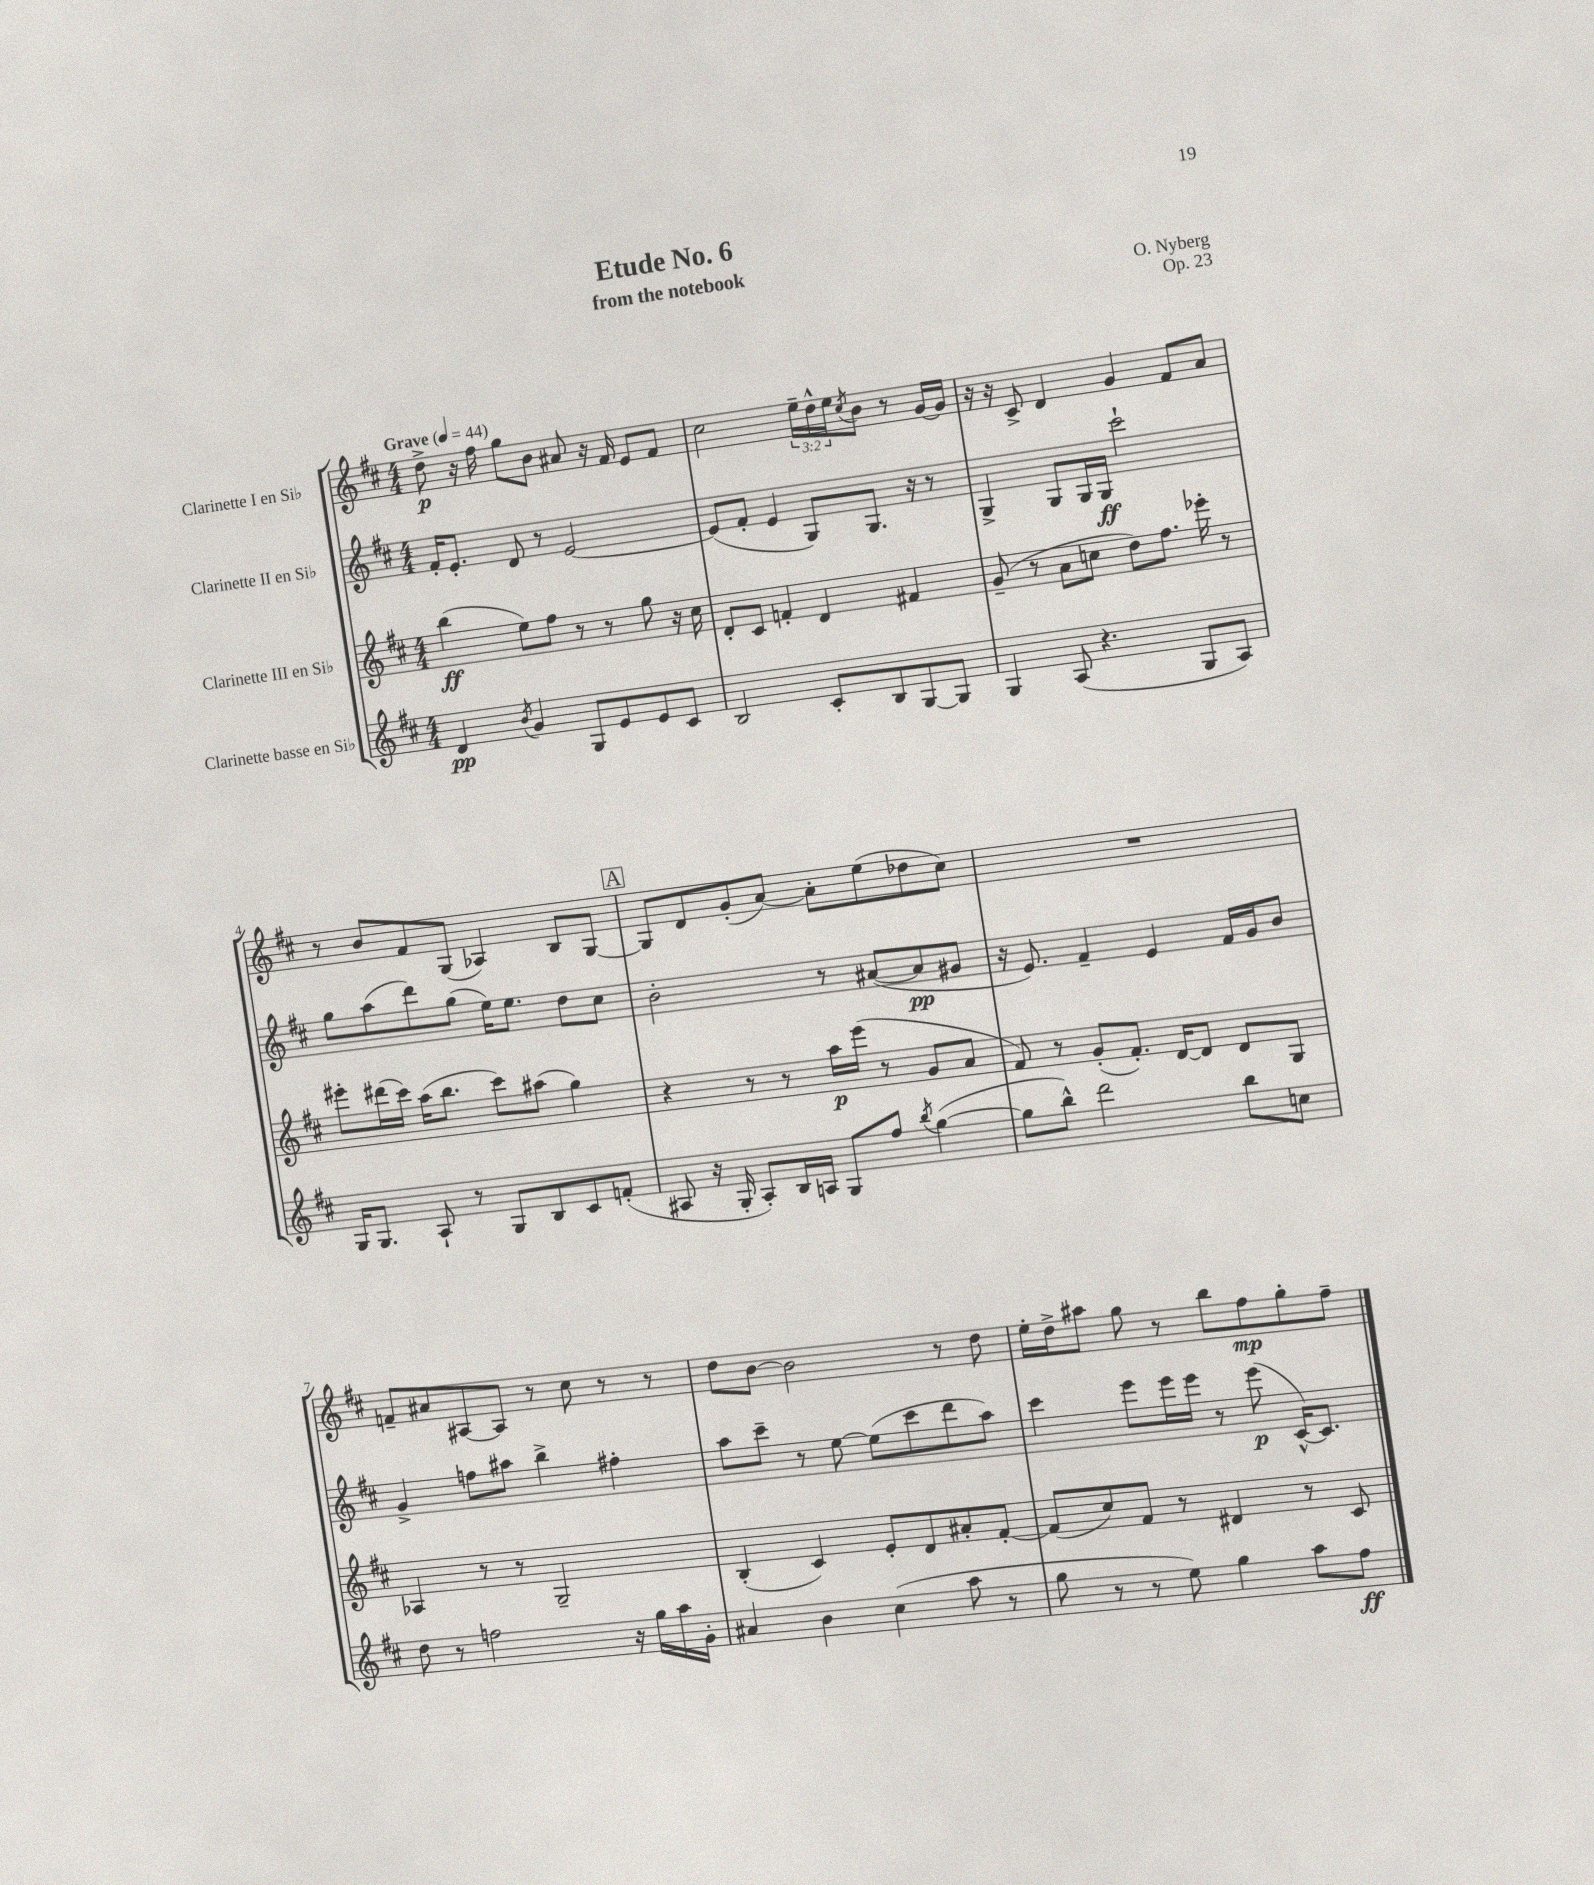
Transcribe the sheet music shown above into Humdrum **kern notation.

**kern	**dynam	**kern	**dynam	**kern	**dynam	**kern	**dynam
*part4	*part4	*part3	*part3	*part2	*part2	*part1	*part1
*staff4	*staff4	*staff3	*staff3	*staff2	*staff2	*staff1	*staff1
*I"Clarinette basse en Si♭	*	*I"Clarinette III en Si♭	*	*I"Clarinette II en Si♭	*	*I"Clarinette I en Si♭	*
*clefG2	*	*clefG2	*	*clefG2	*	*clefG2	*
*k[f#c#]	*	*k[f#c#]	*	*k[f#c#]	*	*k[f#c#]	*
*M4/4	*	*M4/4	*	*M4/4	*	*M4/4	*
*MM44	*	*MM44	*	*MM44	*	*MM44	*
=1	=1	=1	=1	=1	=1	=1	=1
!	!	!	!	!	!	!LO:TX:a:B:t=Grave	!
4d/	pp	(4bb\	ff	16f#'/KL	.	8dd^\	p
.	.	.	.	8.e'/J	.	.	.
.	.	.	.	.	.	16r	.
.	.	.	.	.	.	16ff#\	.
8qb/	.	.	.	.	.	.	.
4g/	.	8ee\L)	.	8d/	.	8gg\L	.
.	.	8ff#\J	.	8r	.	8b\J	.
8G/L	.	8r	.	[2e/	.	8a#X/	.
8e/	.	8r	.	.	.	16r	.
.	.	.	.	.	.	16f#/	.
8e/	.	8gg\	.	.	.	8e/L	.
8c#/J	.	16r	.	.	.	8f#/J	.
.	.	16cc#\	.	.	.	.	.
=2	=2	=2	=2	=2	=2	=2	=2
2B/	.	8d'/L	.	(8e/L]	.	2cc#\	.
.	.	8c#/J	.	8f#'/J	.	.	.
.	.	4fn'/	.	4e/	.	.	.
8c#'/L	.	4d/	.	8G/L)	.	24ee~\LL	.
.	.	.	.	.	.	24dd^^\	.
.	.	.	.	.	.	24ee\J	.
.	.	.	.	.	.	8qcc#/	.
8B/	.	.	.	8.G/J	.	8b\J	.
[8G/	.	4f#X/	.	.	.	8r	.
.	.	.	.	16r	.	.	.
8G/J]	.	.	.	8r	.	[16g/LL	.
.	.	.	.	.	.	16g/JJ]	.
=3	=3	=3	=3	=3	=3	=3	=3
4G/	.	(8g~/	.	4G^/	.	16r	.
.	.	.	.	.	.	16r	.
.	.	8r	.	.	.	8c#^/	.
(8A/	.	8a\L	.	8G/L	.	4d/	.
4.r	.	8ccn\J	.	16G/L	.	.	.
.	.	.	.	16G/JJ	ff	.	.
.	.	8dd\L)	.	2ccc#`\	.	4g/	.
.	.	8.ff#\J	.	.	.	.	.
8G/L	.	.	.	.	.	8f#/L	.
.	.	16eee-X'\	.	.	.	.	.
8A/J)	.	8r	.	.	.	8a/J	.
!!LO:LB:g=z
=4	=4	=4	=4	=4	=4	=4	=4
16G/KL	.	8eee#X'\L	.	8gg\L	.	8r	.
8.G/J	.	.	.	.	.	.	.
.	.	(16ddd#X\L	.	(8aa\	.	8b/L	.
.	.	16ccc#\JJ)	.	.	.	.	.
8A`/	.	(16aa\KL	.	8ddd\)	.	8f#/	.
.	.	8.bb\J	.	.	.	.	.
8r	.	.	.	(8gg\J	.	(8G/J	.
8G/L	.	8ccc#\L)	.	16ee\KL)	.	4A-X/)	.
.	.	.	.	8.ee\J	.	.	.
8B/	.	(8aa#X\J	.	.	.	.	.
8c#/	.	4gg\)	.	8dd\L	.	8B/L	.
(8fn'/J	.	.	.	8cc#\J	.	[8G/J	.
!!LO:REH:place=s1:t=A
=5	=5	=5	=5	=5	=5	=5	=5
8A#X/	.	4r	.	2b'\	.	8G/L]	.
16r	.	.	.	.	.	8d/	.
16G'/	.	.	.	.	.	.	.
8A#'/L)	.	8r	.	.	.	(8g'/	.
16B/L	.	8r	.	.	.	[8a/J)	.
16An/JJ	.	.	.	.	.	.	.
8G/L	.	16aa\LL	p	8r	.	8a'\L]	.
.	.	(16eee\JJ	.	.	.	.	.
8ff#/J	.	8r	.	([8a#X/L	.	(8ee\	.
8qbb/	.	.	.	.	.	.	.
([4gg\	.	8g/L	.	8a#/]	pp	8dd-X\	.
.	.	8a/J	.	8g#X/J	.	8cc#\J)	.
=6	=6	=6	=6	=6	=6	=6	=6
8gg\L]	.	8f#/)	.	16r	.	1r	.
.	.	.	.	8.e/)	.	.	.
8bb^^\J)	.	8r	.	.	.	.	.
2ddd\	.	(8g'/L	.	4f#~/	.	.	.
.	.	8.f#'/J)	.	.	.	.	.
.	.	.	.	4e/	.	.	.
.	.	[16d/KL	.	.	.	.	.
.	.	8d/J]	.	.	.	.	.
8bb\L	.	8d/L	.	16f#/LL	.	.	.
.	.	.	.	16g/J	.	.	.
8ccn\J	.	8G/J	.	8b/J	.	.	.
!!LO:LB:g=z
=7	=7	=7	=7	=7	=7	=7	=7
8dd\	.	4A-X/	.	4g^/	.	8fn~/L	.
8r	.	.	.	.	.	8a#X/	.
2ffn\	.	8r	.	8ffn\L	.	[8A#X/	.
.	.	8r	.	8aa#X\J	.	8A#/J]	.
.	.	2G~/	.	4bb^\	.	8r	.
.	.	.	.	.	.	8cc#\	.
16r	.	.	.	4ff#X'\	.	8r	.
16gg\LL	.	.	.	.	.	.	.
16aa\	.	.	.	.	.	8r	.
16g'\JJ	.	.	.	.	.	.	.
=8	=8	=8	=8	=8	=8	=8	=8
4a#X/	.	(4B'/	.	8aa\L	.	8dd\L	.
.	.	.	.	8ccc#~\J	.	[8b\J	.
4b\	.	4c#/)	.	8r	.	2b\]	.
.	.	.	.	[8ee\	.	.	.
(4cc#\	.	8e'/L	.	(8ee\L]	.	.	.
.	.	8d/	.	8ccc#\	.	.	.
8aa\	.	8a#X'/	.	8ddd\	.	8r	.
8r	.	[8f#'/J	.	8aa\J)	.	8dd\	.
=9	=9	=9	=9	=9	=9	=9	=9
8gg\	.	(8f#/L]	.	4ccc#\	.	16ee'\LL	.
.	.	.	.	.	.	16dd^\J	.
8r	.	8cc#/)	.	.	.	8aa#X\J	.
8r	.	8f#/J	.	8eee\L	.	8gg\	.
8ee\)	.	8r	.	16eee\L	.	8r	.
.	.	.	.	16eee\JJ	.	.	.
4gg\	.	4d#X/	.	8r	.	8bb\L	.
.	.	.	.	(8eee\	p	8ff#\	mp
8aa\L	.	8r	.	[16c#^^/KL)	.	8gg'\	.
.	.	.	.	8.c#/J]	.	.	.
8ff#\J	ff	8c#/	.	.	.	8ff#~\J	.
==	==	==	==	==	==	==	==
*-	*-	*-	*-	*-	*-	*-	*-
